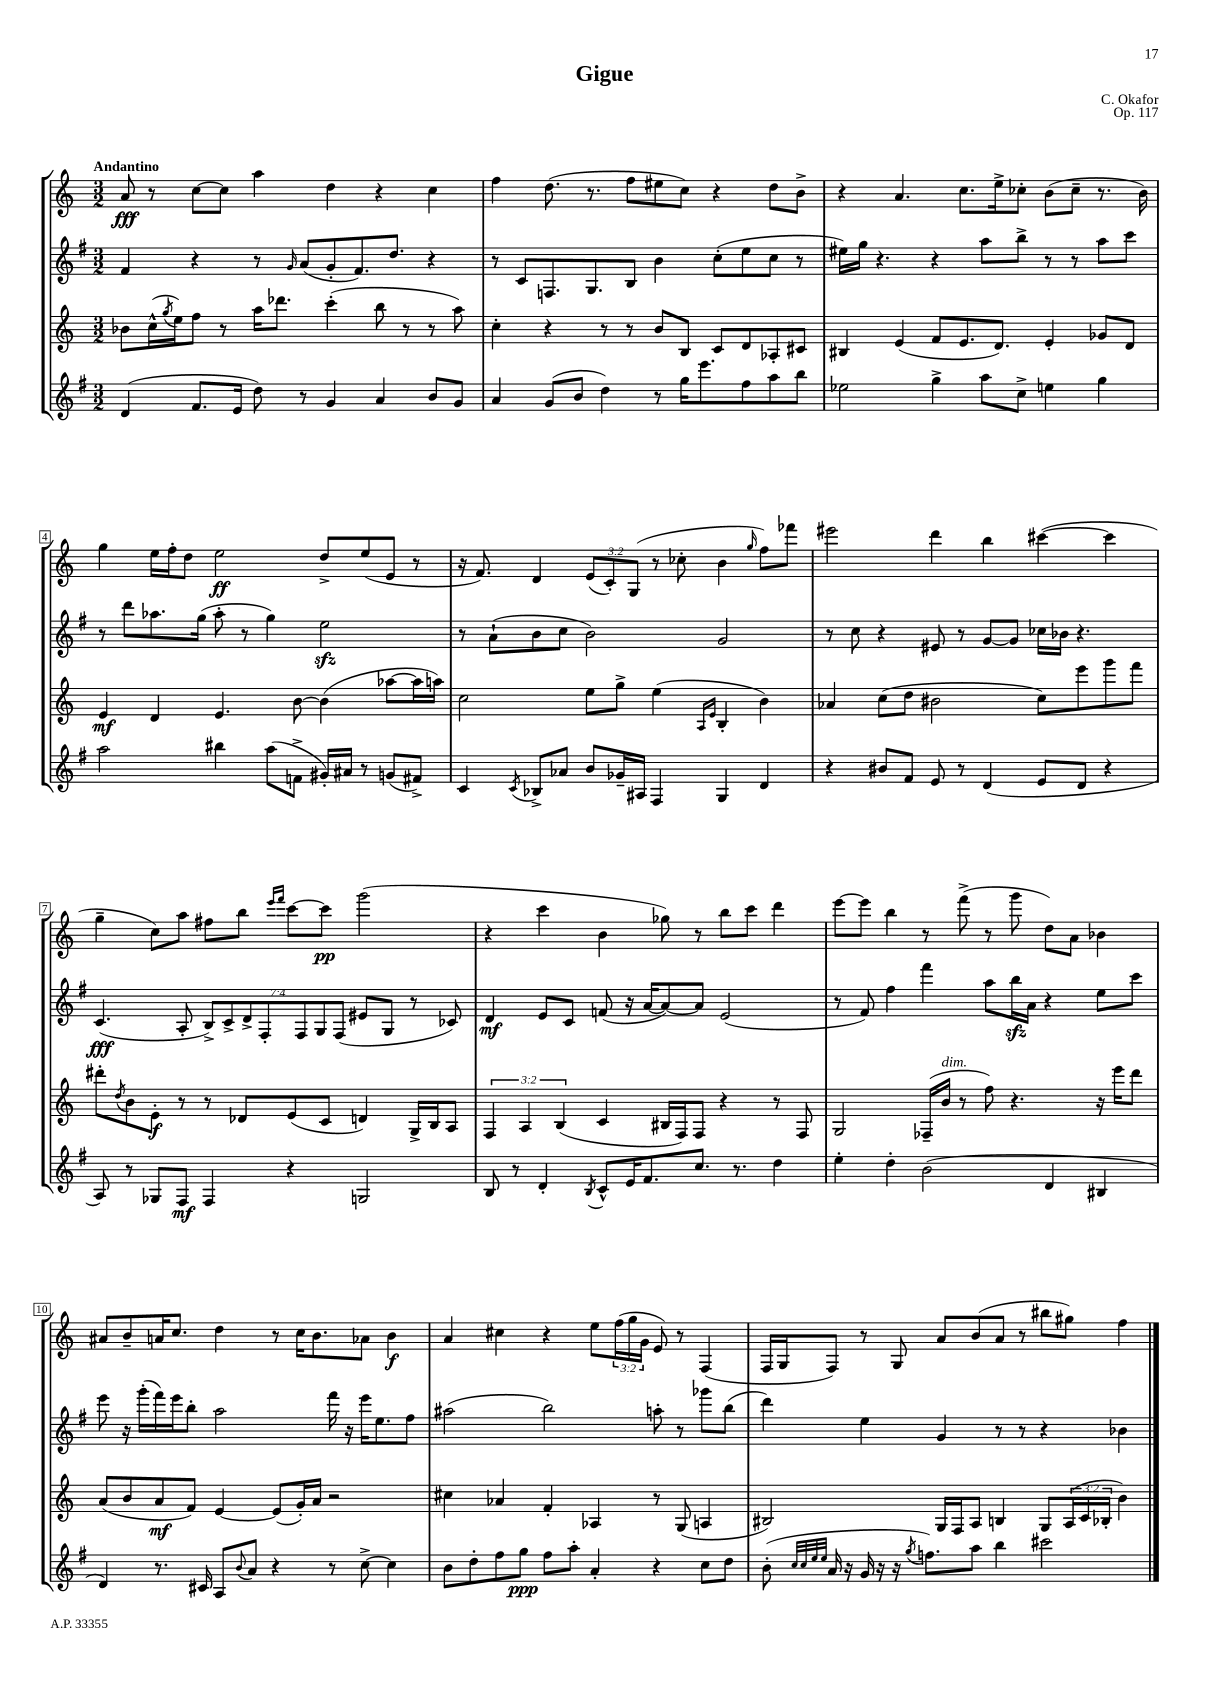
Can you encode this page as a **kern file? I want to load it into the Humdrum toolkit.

**kern	**dynam	**kern	**dynam	**kern	**dynam	**kern	**dynam
*part4	*part4	*part3	*part3	*part2	*part2	*part1	*part1
*staff4	*staff4	*staff3	*staff3	*staff2	*staff2	*staff1	*staff1
*clefG2	*	*clefG2	*	*clefG2	*	*clefG2	*
*k[f#]	*	*k[]	*	*k[f#]	*	*k[]	*
*M3/2	*	*M3/2	*	*M3/2	*	*M3/2	*
=1	=1	=1	=1	=1	=1	=1	=1
!	!	!	!	!	!	!LO:TX:a:B:t=Andantino	!
(4d/	.	8b-X\L	.	4f#/	.	8a/	fff
.	.	(16cc^^\L	.	.	.	8r	.
.	.	8qgg/	.	.	.	.	.
.	.	16ee\J)	.	.	.	.	.
8.f#/L	.	8ff\J	.	4r	.	[8cc\L	.
.	.	8r	.	.	.	8cc\J]	.
16e/Jk	.	.	.	.	.	.	.
8dd\)	.	16aa\KL	.	8r	.	4aa\	.
.	.	8.ddd-X\J	.	.	.	.	.
.	.	.	.	16qqg/	.	.	.
8r	.	.	.	(8a/L	.	.	.
4g/	.	(4ccc'\	.	8g'/	.	4dd\	.
.	.	.	.	8.f#/)	.	.	.
4a/	.	8bb\	.	.	.	4r	.
.	.	.	.	8.dd/J	.	.	.
.	.	8r	.	.	.	.	.
8b/L	.	8r	.	4r	.	4cc\	.
8g/J	.	8aa\)	.	.	.	.	.
=2	=2	=2	=2	=2	=2	=2	=2
4a/	.	4cc'\	.	8r	.	4ff\	.
.	.	.	.	8c/L	.	.	.
(8g/L	.	4r	.	8.Fn/	.	(8.dd\	.
8b/J	.	.	.	.	.	.	.
.	.	.	.	8.G/	.	8.r	.
4dd\)	.	8r	.	.	.	.	.
.	.	8r	.	8B/J	.	8ff\L	.
8r	.	8b/L	.	4b\	.	8ee#X\	.
16gg\KL	.	8B/J	.	.	.	8cc\J)	.
8.eee\	.	.	.	.	.	.	.
.	.	8c/L	.	(8cc'\L	.	4r	.
8ff#\	.	8d/	.	8ee\	.	.	.
8aa\	.	8A-X'/	.	8cc\J	.	8dd\L	.
8bb\J	.	8c#X/J	.	8r	.	8b^\J	.
=3	=3	=3	=3	=3	=3	=3	=3
2ee-X\	.	4B#X/	.	16ee#X\LL)	.	4r	.
.	.	.	.	16gg\JJ	.	.	.
.	.	.	.	4.r	.	.	.
.	.	(4e/	.	.	.	4.a/	.
4gg^\	.	8f/L	.	4r	.	.	.
.	.	8.e/	.	.	.	8.cc\L	.
8aa\L	.	.	.	8aa\L	.	.	.
.	.	8.d/J)	.	.	.	16ee^\k	.
8cc^\J	.	.	.	8bb^\J	.	8cc-X'\J	.
4een\	.	4e'/	.	8r	.	(8b\L	.
.	.	.	.	8r	.	8cc-~\J	.
4gg\	.	8g-X/L	.	8aa\L	.	8.r	.
.	.	8d/J	.	8ccc\J	.	.	.
.	.	.	.	.	.	16b\)	.
!!LO:LB:g=z
=4	=4	=4	=4	=4	=4	=4	=4
2aa\	.	4e/	mf	8r	.	4gg\	.
.	.	.	.	8ddd\L	.	.	.
.	.	4d/	.	8.aa-X\	.	16ee\LL	.
.	.	.	.	.	.	16ff'\J	.
.	.	.	.	.	.	8dd\J	.
.	.	.	.	(16gg\Jk	.	.	.
4bb#X\	.	4.e/	.	8aa-'\	.	2ee\	ff
.	.	.	.	8r	.	.	.
(8aa\L	.	.	.	4gg\)	.	.	.
8fn^\J	.	[8b\	.	.	.	.	.
16g#X'/LL)	.	(4b\]	.	2eezz\	.	8dd^/L	.
16a#X/JJ	.	.	.	.	.	.	.
8r	.	.	.	.	.	(8ee/	.
(8gn/L	.	[8aa-X\L	.	.	.	8e/J	.
8f#X^/J)	.	16aa-\L]	.	.	.	8r	.
.	.	16aan\JJ)	.	.	.	.	.
=5	=5	=5	=5	=5	=5	=5	=5
4c/	.	2cc\	.	8r	.	16r	.
.	.	.	.	.	.	8.f/)	.
.	.	.	.	(8a`\L	.	.	.
8qc/	.	.	.	.	.	.	.
8B-X^/L	.	.	.	8b\	.	4d/	.
8a-X/J	.	.	.	8cc\J	.	.	.
8b/L	.	8ee\L	.	2b\)	.	(12e/L	.
.	.	.	.	.	.	12c'/)	.
16g-X~/L	.	8gg^\J	.	.	.	.	.
.	.	.	.	.	.	(12G/J	.
16A#X/JJ	.	.	.	.	.	.	.
4F#/	.	(4ee\	.	.	.	8r	.
.	.	.	.	.	.	8cc-X'\	.
.	.	16qqA/LL	.	.	.	.	.
.	.	16qqe/JJ	.	.	.	.	.
4G/	.	4B'/	.	2g/	.	4b\	.
.	.	.	.	.	.	16qqgg/	.
4d/	.	4b\)	.	.	.	8ff\L)	.
.	.	.	.	.	.	8fff-X\J	.
=6	=6	=6	=6	=6	=6	=6	=6
4r	.	4a-X/	.	8r	.	2eee#X\	.
.	.	.	.	8cc\	.	.	.
8b#X/L	.	(8cc\L	.	4r	.	.	.
8f#/J	.	8dd\J	.	.	.	.	.
8e/	.	2b#X\	.	8e#X/	.	4ddd\	.
8r	.	.	.	8r	.	.	.
(4d/	.	.	.	[8g/L	.	4bb\	.
.	.	.	.	8g/J]	.	.	.
8e/L	.	8cc\L)	.	16cc-X\LL	.	([4ccc#X\	.
.	.	.	.	16b-X\JJ	.	.	.
8d/J	.	8eee\	.	4.r	.	.	.
4r	.	8ggg\	.	.	.	4ccc#\]	.
.	.	8fff\J	.	.	.	.	.
!!LO:LB:g=z
=7	=7	=7	=7	=7	=7	=7	=7
8A/)	.	8ddd#X'\L	.	(4.c/	fff	4gg~\	.
.	.	8qdd/	.	.	.	.	.
8r	.	8b\	.	.	.	.	.
8G-X/L	.	8e'\J	f	.	.	8cc\L)	.
8F#/J	mf	8r	.	8A'/	.	8aa\J	.
4F#/	.	8r	.	14B^/L)	.	8ff#X\L	.
.	.	.	.	14c^/	.	.	.
.	.	8d-X/L	.	.	.	8bb\J	.
.	.	.	.	14d^/	.	.	.
.	.	.	.	14F#'/	.	.	.
.	.	.	.	.	.	16qqeee/LL	.
.	.	.	.	.	.	16qqfff/JJ	.
4r	.	(8e/	.	.	.	[8ccc\L	.
.	.	.	.	14F#/	.	.	.
.	.	.	.	14G/	.	.	.
.	.	8c/J	.	.	.	8ccc\J]	pp
.	.	.	.	(14F#/J	.	.	.
2Gn/	.	4dn/)	.	8e#X/L	.	(2ggg\	.
.	.	.	.	8G/J	.	.	.
.	.	16G^/LL	.	8r	.	.	.
.	.	16B/J	.	.	.	.	.
.	.	8A/J	.	8c-X/)	.	.	.
=8	=8	=8	=8	=8	=8	=8	=8
8B/	.	6F/	.	4d/	mf	4r	.
8r	.	.	.	.	.	.	.
.	.	6A/	.	.	.	.	.
4d'/	.	.	.	8e/L	.	4ccc\	.
.	.	(6B/	.	.	.	.	.
.	.	.	.	8c/J	.	.	.
8qB/	.	.	.	.	.	.	.
8c^^/L	.	4c/	.	(8fn/	.	4b\	.
16e/K	.	.	.	16r	.	.	.
8.f#/	.	.	.	[16a/KL	.	.	.
.	.	16B#X/LL	.	8a/_)	.	8gg-X\)	.
.	.	16F/J)	.	.	.	.	.
8.cc/J	.	8F/J	.	8a/J]	.	8r	.
.	.	4r	.	(2e/	.	8bb\L	.
8.r	.	.	.	.	.	.	.
.	.	.	.	.	.	8ccc\J	.
4dd\	.	8r	.	.	.	4ddd\	.
.	.	8F/	.	.	.	.	.
=9	=9	=9	=9	=9	=9	=9	=9
4ee'\	.	2G/	.	8r	.	[8eee\L	.
.	.	.	.	8f#/)	.	8eee\J]	.
4dd'\	.	.	.	4ff#\	.	4bb\	.
(2b\	.	(16F-X~/LL	.	4fff#\	.	8r	.
!	!	!LO:TX:a:i:t=dim.	!	!	!	!	!
.	.	16b/JJ	.	.	.	.	.
.	.	8r	.	.	.	(8fff^\	.
.	.	8ff\)	.	8aa\L	.	8r	.
.	.	4.r	.	16bbzz\L	.	8ggg\	.
.	.	.	.	16a\JJ	.	.	.
4d/	.	.	.	4r	.	8dd\L)	.
.	.	.	.	.	.	8a\J	.
4B#X/	.	16r	.	8ee\L	.	4b-X\	.
.	.	16eee\KL	.	.	.	.	.
.	.	8ddd\J	.	8ccc\J	.	.	.
!!LO:LB:g=z
=10	=10	=10	=10	=10	=10	=10	=10
4d/)	.	(8a/L	.	8eee\	.	8a#X/L	.
.	.	8b/	.	16r	.	8b~/	.
.	.	.	.	(16ggg'\LL	.	.	.
8.r	.	8a/	mf	16fff#\)	.	16an/K	.
.	.	.	.	16eee\J	.	8.cc/J	.
.	.	8f/J)	.	8bb'\J	.	.	.
16c#X/	.	.	.	.	.	.	.
8A/L	.	[4e/	.	2aa\	.	4dd\	.
8qqb/	.	.	.	.	.	.	.
8a/J	.	.	.	.	.	.	.
4r	.	(8e/L]	.	.	.	8r	.
.	.	16g'/L)	.	.	.	16cc\KL	.
.	.	16a/JJ	.	.	.	8.b\	.
8r	.	2r	.	16fff#\	.	.	.
.	.	.	.	16r	.	.	.
[8cc^\	.	.	.	16eee\KL	.	8a-X\J	.
.	.	.	.	8.ee\	.	.	.
4cc\]	.	.	.	.	.	4b\	f
.	.	.	.	8ff#\J	.	.	.
=11	=11	=11	=11	=11	=11	=11	=11
8b\L	.	4cc#X\	.	(2aa#X\	.	4a/	.
8dd'\	.	.	.	.	.	.	.
8ff#\	.	4a-X/	.	.	.	4cc#X\	.
8gg\J	ppp	.	.	.	.	.	.
8ff#\L	.	4f'/	.	2bb\)	.	4r	.
8aa'\J	.	.	.	.	.	.	.
4a'/	.	4A-X/	.	.	.	8ee\L	.
.	.	.	.	.	.	(24ff\L	.
.	.	.	.	.	.	24gg\	.
.	.	.	.	.	.	24g\JJ	.
4r	.	8r	.	8aan'\	.	8e/)	.
.	.	(8G/	.	8r	.	8r	.
8cc\L	.	4An/	.	8ggg-X\L	.	(4F/	.
8dd\J	.	.	.	(8bb\J	.	.	.
=12	=12	=12	=12	=12	=12	=12	=12
(8b'\	.	2B#X/)	.	4ddd\)	.	16F/LL	.
.	.	.	.	.	.	16G/J	.
32qqcc/LLL	.	.	.	.	.	.	.
32qqcc/	.	.	.	.	.	.	.
32qqee/	.	.	.	.	.	.	.
32qqee/JJJ	.	.	.	.	.	.	.
16a/	.	.	.	.	.	8F/J)	.
16r	.	.	.	.	.	.	.
16g/	.	.	.	4ee\	.	8r	.
16r	.	.	.	.	.	.	.
16r	.	.	.	.	.	8G/	.
8qgg/	.	.	.	.	.	.	.
8.ffn\L)	.	.	.	.	.	.	.
.	.	16G/LL	.	4g/	.	8a/L	.
.	.	16F/J	.	.	.	.	.
8aa\J	.	8A/J	.	.	.	(8b/	.
4bb\	.	4Bn/	.	8r	.	8a/J	.
.	.	.	.	8r	.	8r	.
2ccc#X\	.	8G/L	.	4r	.	8bb#X\L	.
.	.	(24A/L	.	.	.	8gg#X\J)	.
.	.	24c/	.	.	.	.	.
.	.	24B-X'/JJ	.	.	.	.	.
.	.	4b\)	.	4b-X\	.	4ff\	.
==	==	==	==	==	==	==	==
*-	*-	*-	*-	*-	*-	*-	*-
